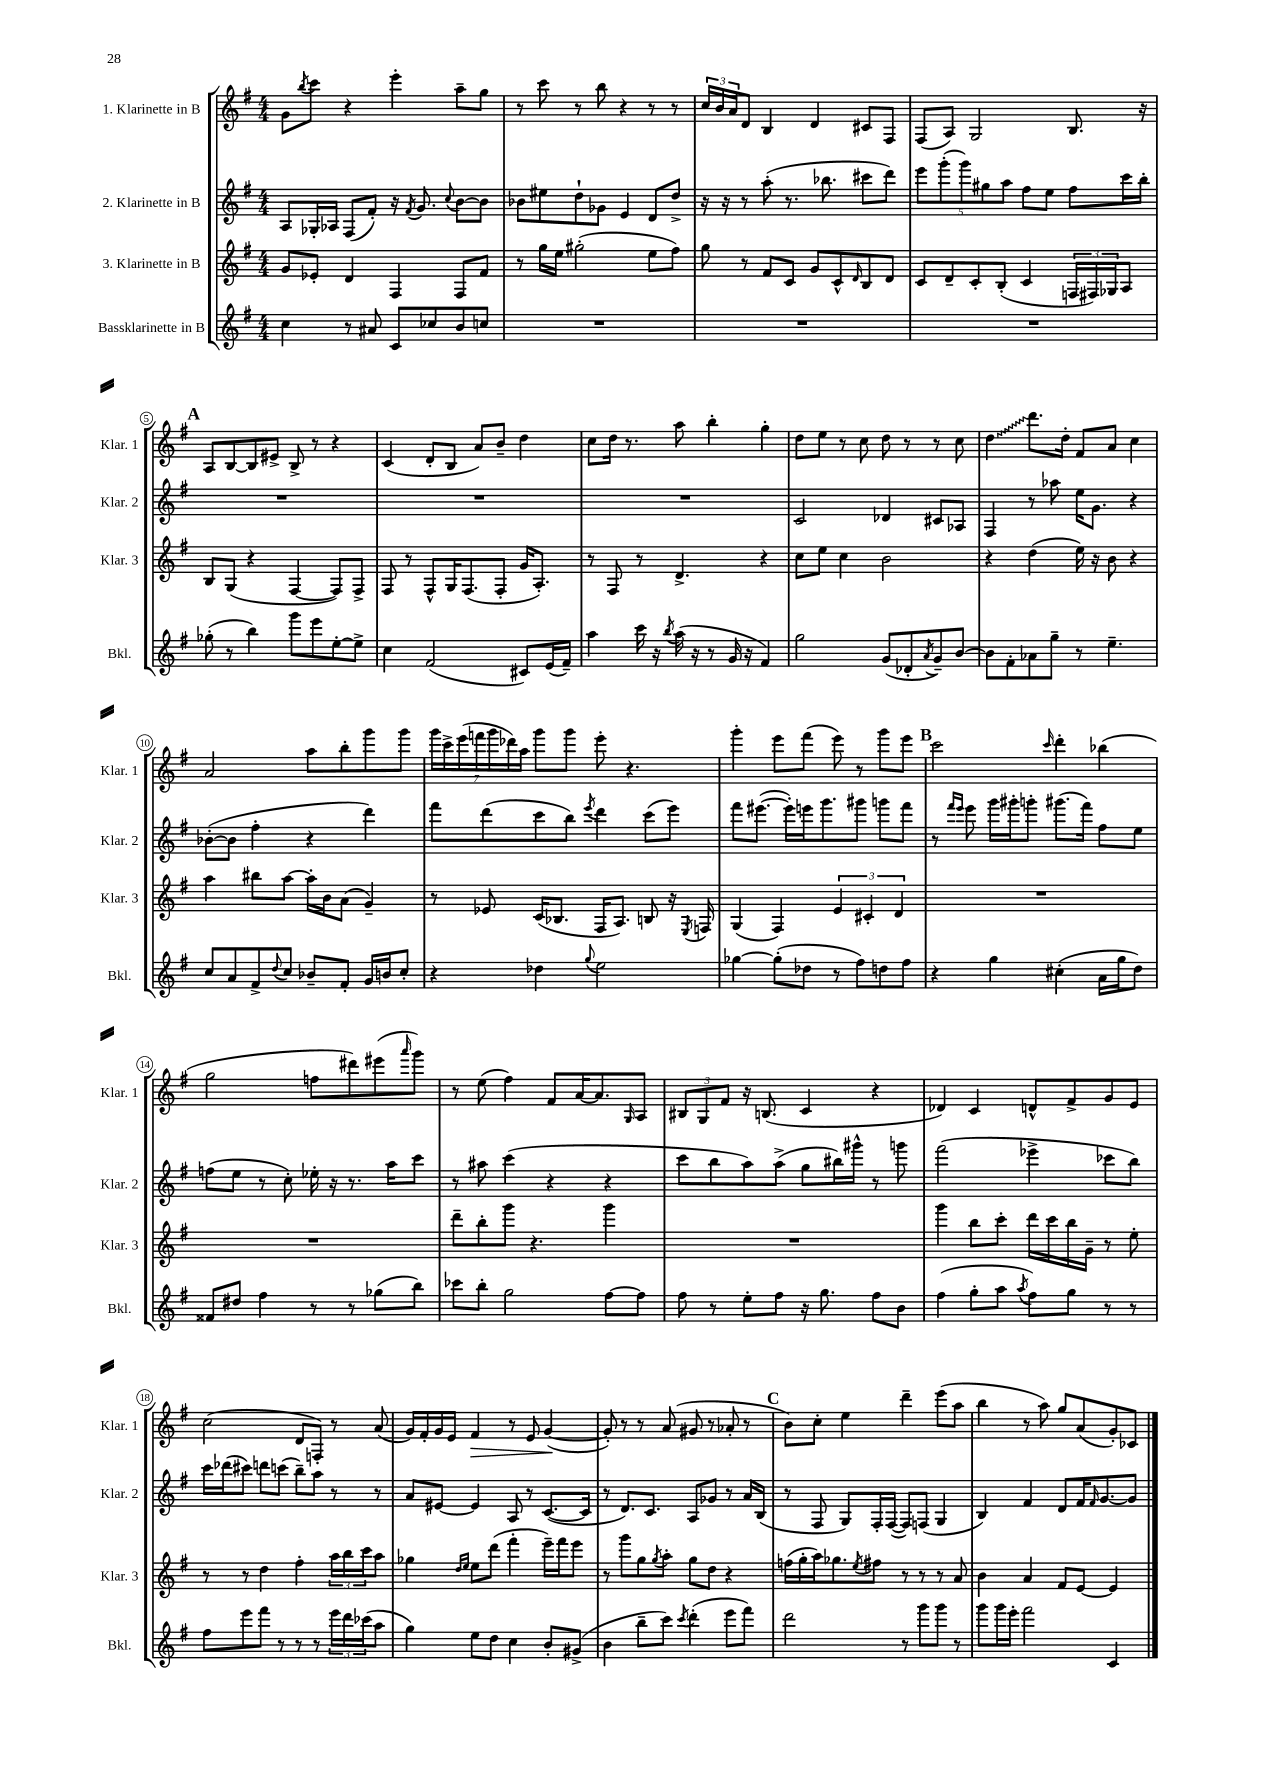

**kern	**kern	**kern	**kern
*staff4	*staff3	*staff2	*staff1
*clefG2	*clefG2	*clefG2	*clefG2
*k[f#]	*k[f#]	*k[f#]	*k[f#]
*M4/4	*M4/4	*M4/4	*M4/4
4cc\	8g/L	8A/L	8g\L
.	.	.	8qbb/
.	8e-'/J	16G-'/L	8ccc\J
.	.	16A-/JJ	.
8r	4d/	(8F#/L	4r
8a#/	.	8f#'/J)	.
8c/L	4F#/	16r	4eee'\
.	.	8qf#/	.
.	.	8.g/	.
8cc-/	.	.	.
.	.	8qqcc/	.
8b/	8F#/L	[8b\L	8aa~\L
8cc/J	8f#/J	8b\]J	8gg\J
=	=	=	=
1r	8r	8b-\L	8r
.	16gg\LL	8ee#\	8ccc\
.	16ee\JJ	.	.
.	(2gg#'\	8dd`\	8r
.	.	8g-\J	8bb\
.	.	4e/	4r
.	8ee\L	8d/L	8r
.	8ff#\J)	8dd^/J	8r
=	=	=	=
1r	8gg\	16r	24cc/LL
.	.	.	24b/
.	.	16r	.
.	.	.	24a/J
.	8r	8r	8d/J
.	8f#/L	(8aa'\	4B/
.	8c/J	8.r	.
.	8g/L	.	4d/
.	.	8.bb-\	.
.	8c^^/	.	.
.	16qqd/	.	.
.	8B/	8ccc#\L	8c#/L
.	8d/J	8ddd\J)	8F#/J
=	=	=	=
1r	8c/L	10eee\L	(8F#/L
.	.	(10ggg'\	.
.	8d~/	.	8A/J)
.	.	10ggg\)	.
.	8c'/	.	2G/
.	.	10gg#\	.
.	(8B'/J	.	.
.	.	10aa\J	.
.	4c/	8ff#\L	.
.	.	8ee\J	.
.	24F/LL	8ff#\L	8.B/
.	24F#/)	.	.
.	24G-/J	.	.
.	8A/J	16ccc\L	.
.	.	16bb'\JJ	16r
=	=	=	=
(8gg-'\	8B/L	1r	8A/L
8r	(8G/J	.	[8B/
4bb\)	4r	.	8B/]
.	.	.	8e#^/J
8ggg\L	[4F#/	.	8B^/
8eee\	.	.	8r
[8ee'\	8F#/]L)	.	4r
8ee^\]J	8F#^/J	.	.
=	=	=	=
4cc\	8F#/	1r	(4c/
.	8r	.	.
(2f#/	8F#^^/L	.	8d'/L
.	16G/K	.	8B/J
.	(8.F#/	.	.
.	.	.	8a/L)
.	8F#'/J	.	8b~/J
8c#/L)	16g/LK	.	4dd\
.	8.A'/J)	.	.
(16e/L	.	.	.
16f#~/JJ)	.	.	.
=	=	=	=
4aa\	8r	1r	8cc\L
.	8F#/	.	16dd\Jk
.	.	.	8.r
16ccc\	8r	.	.
16r	.	.	.
8qbb/	.	.	.
(16aa\	4.d^/	.	8aa\
16r	.	.	.
8r	.	.	4bb'\
16g/	.	.	.
16r	.	.	.
4f#/)	4r	.	4gg'\
=	=	=	=
2gg\	8cc\L	2c/	8dd\L
.	8ee\J	.	8ee\J
.	4cc\	.	8r
.	.	.	8cc\
(8g/L	2b\	4d-/	8dd\
8d-'/	.	.	8r
8qa/	.	.	.
8g~/)	.	8c#/L	8r
[8b/J	.	8A-/J	8cc\
=	=	=	=
8b\]L	4r	4F#/	4dd\
8f#'\	.	.	.
8a-\	(4dd\	8r	8.ddd\L
8gg~\J	.	8aa-\	.
.	.	.	16dd'\Jk
8r	16ee\)	16ee\LK	8f#/L
.	16r	8.g\J	.
4.ee~\	8b\	.	8a/J
.	4r	4r	4cc\
=	=	=	=
8cc/L	4aa\	([8b-'\L	2a/
8a/	.	8b-\]J	.
8f#^/	8bb#\L	4ff#'\	.
8qqdd/	.	.	.
8cc/J	[8aa\J	.	.
8b-~/L	16aa'\]LL	4r	8aa\L
.	16b\J	.	.
8f#'/J	(8a\J	.	8bb'\
16g/LL	4g~/)	4ddd\)	8ggg\
16b/J	.	.	.
8cc'/J	.	.	8ggg\J
=	=	=	=
4r	8r	8fff#\L	28ggg\LL
.	.	.	28ccc^\
.	.	.	(28eee\
.	.	.	28fff\
.	8e-/	(8ddd\	.
.	.	.	28ggg\
.	.	.	28ddd-\)
.	.	.	28aa\JJ
4dd-\	(16c/LK	8ccc\	8ggg\L
.	8.B-/J	.	.
.	.	8bb\J)	8ggg\J
8qqgg/	.	8qeee/	.
2ee\	16F#/LK	4ddd\	8eee'\
.	8.A/J)	.	.
.	.	.	4.r
.	8B/	(8ccc\L	.
.	16r	8eee\J)	.
.	8qE/	.	.
.	16F/	.	.
=	=	=	=
[4gg-\	(4G/	8fff#\L	4ggg'\
.	.	([8.eee#\J	.
(8gg-'\]L	4F#/)	.	8eee\L
.	.	16eee#'\]LL)	.
8dd-\J	.	16eee\J	(8fff#\J
.	.	8.ggg\	.
8r	6e/	.	8eee\)
8ff#\L)	.	8ggg#\J	8r
.	6c#'/	.	.
8dd\	.	8ggg\L	8ggg\L
.	6d/	.	.
8ff#\J	.	8fff#\J	8eee\J
=	=	=	=
4r	1r	8r	2ccc\
.	.	16qqfff#/LL	.
.	.	16qqeee/JJ	.
.	.	8eee\	.
4gg\	.	16ggg\LL	.
.	.	16ggg#'\J	.
.	.	8ggg'\J	.
.	.	.	16qqccc/
(4cc#'\	.	(8.ggg#\L	4ddd'\
.	.	16fff#\Jk)	.
16a\LL	.	8ff#\L	(4bb-\
16gg\J	.	.	.
8dd\J)	.	8ee\J	.
=	=	=	=
8f##/L	1r	(8ff\L	2gg\
8dd#/J	.	8ee\J	.
4ff#\	.	8r	.
.	.	8cc'\)	.
8r	.	16ee-'\	8ff\L
.	.	16r	.
8r	.	8.r	8ddd#\)
(8gg-\L	.	.	(8eee#\
.	.	16aa\LK	.
.	.	.	16qqaaa/
8bb\J)	.	8ccc\J	8ggg\J)
=	=	=	=
8ccc-\L	8ddd~\L	8r	8r
8bb'\J	8bb'\	8aa#\	(8ee\
2gg\	8ggg\J	(4ccc\	4ff#\)
.	4.r	.	.
.	.	4r	8f#/L
.	.	.	[16a/K
.	.	.	8.a/]
[8ff#\L	4ggg\	4r	.
.	.	.	16qqG/
8ff#\]J	.	.	8A/J
=	=	=	=
8ff#\	1r	8ccc\L	12B#/L
.	.	.	12G/
8r	.	8bb\	.
.	.	.	12f#/J
8ee'\L	.	8aa\)	16r
.	.	.	(8.B/
8ff#\J	.	(8aa^\J	.
16r	.	8gg\L	4c/
8.gg\	.	.	.
.	.	16bb#\L)	.
.	.	16ggg#^^\JJ	.
8ff#\L	.	8r	4r
8b\J	.	8ggg\	.
=	=	=	=
(4ff#\	4ggg\	(2fff#\	4d-/)
8gg'\L	8bb\L	.	4c/
8aa\J	8ccc'\J	.	.
8qaa/	.	.	.
8ff#\L)	16ddd\LL	4eee-^\	8d^^/L
.	16ccc\	.	.
8gg\J	16bb\	.	8f#^/
.	16g~\JJ	.	.
8r	8r	8ccc-\L	8g/
8r	8ee'\	8bb\J)	8e/J
=	=	=	=
8ff#\L	8r	16ccc\LL	(2cc\
.	.	(16ddd-\J	.
8eee\	8r	8ccc#\J)	.
8fff#\J	4dd\	8ddd\L	.
8r	.	(8ccc\J	.
8r	4ff#'\	8bb~\L)	8d/L
8r	.	8aa\J	8F'/J)
24eee\LL	24aa\LL	8r	8r
24ddd\	24bb\	.	.
(24ccc-\J	24ccc\J	.	.
8aa\J	8aa\J	8r	(8a/
=	=	=	=
4gg\)	4gg-\	8a/L	16g/LL)
.	.	.	16f#'/
.	.	[8e#/J	16g/
.	.	.	16e/JJ
.	16qqdd/LL	.	.
.	16qqee/JJ	.	.
8ee\L	8ee\L	4e#/]	4f#/
8dd\J	(8ddd\J	.	.
4cc\	4fff#'\	8A/	8r
.	.	8r	8e/
8b'/L	16eee~\LL)	([8.c/L	([4g/
.	16fff#\J	.	.
(8g#^/J	8eee\J	.	.
.	.	16c/]Jk	.
=	=	=	=
4b\	8r	8r	8g'/])
.	8ggg\L	8.d/L)	8r
8bb~\L	8gg\	.	8r
.	.	8.c/J	.
.	8qgg/	.	.
8ccc\J)	8aa'\J	.	(8a/
8qccc/	.	.	.
(4ddd'\	8gg\L	8A/L	8g#/
.	8dd\J	8g-/J	8r
8eee\L	4r	8r	8a-'/
8fff#\J)	.	16a/LL	8r
.	.	(16B/JJ	.
=	=	=	=
2ddd\	(16ff\LL	8r	8b\L)
.	16gg'\	.	.
.	16aa\J)	8F#/	8cc'\J
.	8.gg-\	.	.
.	.	8G/L)	4ee\
.	8qee/	.	.
.	8ff#\J	16F#'/L	.
.	.	([16F#/JJ	.
8r	8r	8F#/]L)	4ddd~\
8ggg\L	8r	(8F/J	.
8ggg\J	8r	4G/	(8eee\L
8r	8a/	.	8aa\J
=	=	=	=
8ggg\L	4b\	4B/)	4bb\
16ggg\L	.	.	.
16eee'\JJ	.	.	.
2fff#\	4a/	4f#/	8r
.	.	.	8aa\)
.	8f#/L	8d/L	8gg/L
.	[8e/J	16f#/K	(8a/
.	.	16qqf#/	.
.	.	[8.g/	.
4c/	4e/]	.	8g'/)
.	.	8g/]J	8c-/J
==	==	==	==
*-	*-	*-	*-
